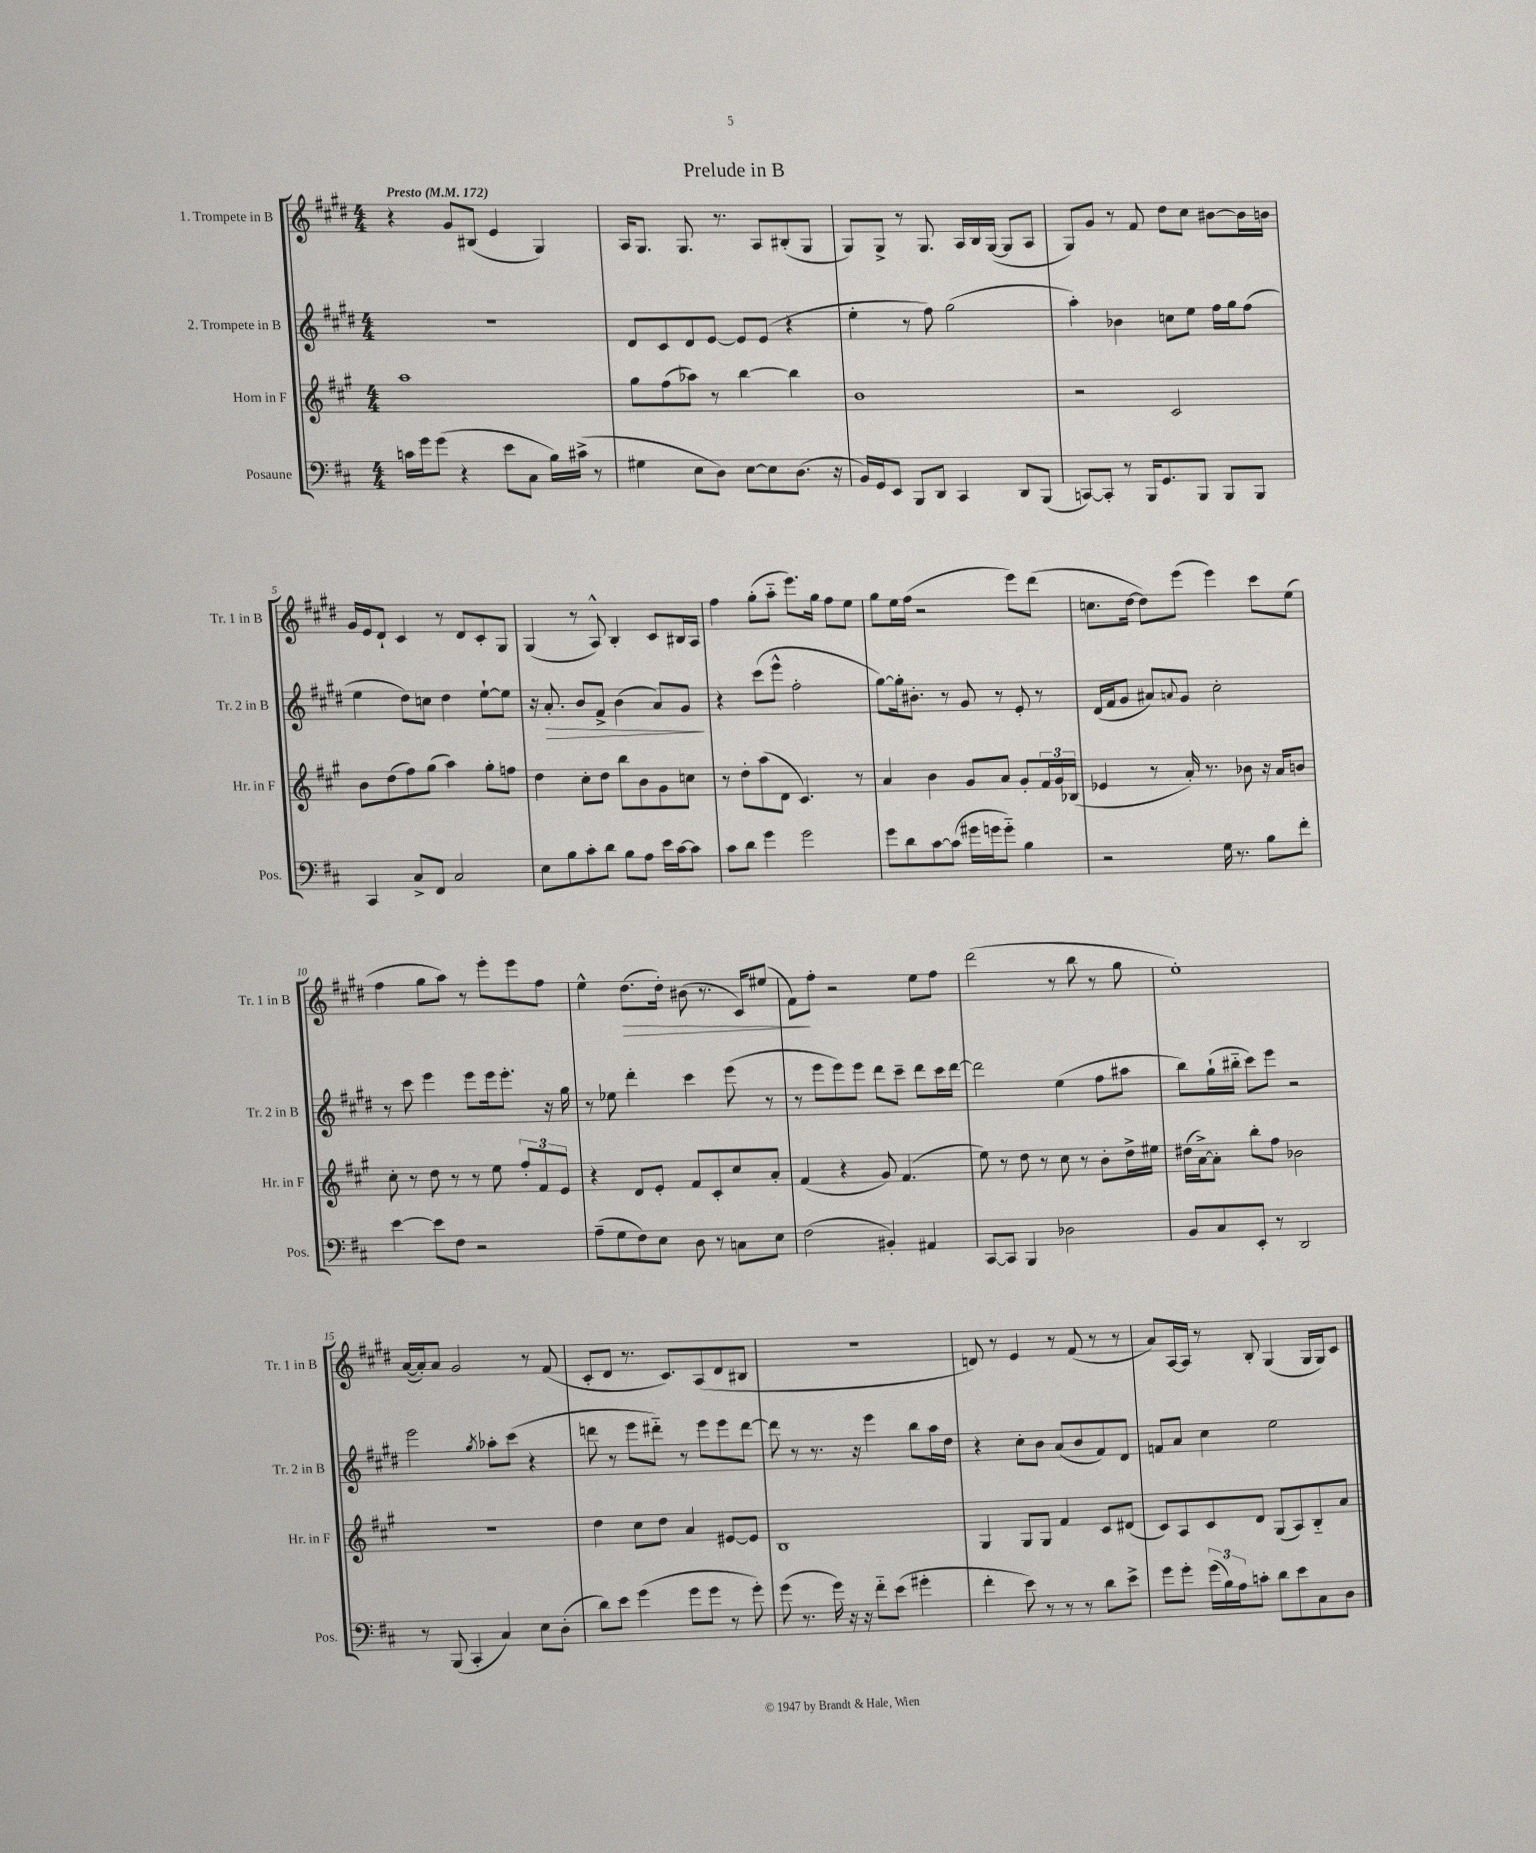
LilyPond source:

\header { title = "Prelude in B" }
<<
\new StaffGroup <<
\new Staff = "s0" \with { instrumentName = "1. Trompete in B" shortInstrumentName = "Tr. 1 in B" } {
    \clef treble \key e \major \numericTimeSignature \time 4/4 \tempo "Presto" 4 = 172
    r4 gis'8 bis8( e'4 gis4) |
    a16 gis8. gis8. r8. a8 bis8-.( gis8 |
    gis8) gis8-> r8 gis8. a16 b16 gis16~( gis8 a8 |
    gis8) gis'8 r8 fis'8 dis''8 cis''8 bis'8~ bis'16 b'16 |
    gis'16 e'16 dis'8-! cis'4 r8 dis'8 cis'8-. gis8 |
    gis4( r8 a8-^) b4-. cis'8 bis16 a16 |
    fis''4 gis''8-.( a''8-_ e'''8.) gis''16 fis''8 e''8 |
    gis''8 e''16 fis''16( r2 e'''8) dis'''8( |
    c''8. dis''16~ dis''8) e'''8( e'''4) cis'''8 e''8( |
    fis''4 gis''8 a''8) r8 e'''8-. e'''8 fis''8 |
    e''4-^ dis''8.\>( dis''16-.) bis'8( r8. cis'16) eis''8( |
    fis'8\!) fis''8-. r2 e''8 fis''8 |
    dis'''2( r8 b''8 r8 gis''8 |
    e''1-.) |
    a'16~( a'16-.) a'8 gis'2 r8 fis'8( |
    cis'8-. dis'8 r8. cis'8.) a8( dis'8 bis8 |
    R1 |
    d'8) r8 e'4 r8 fis'8( r8 r8 |
    a'8) a16~ a16 r8 b8-. gis4( gis16 gis16) cis'8 \bar "|." |
}
\new Staff = "s1" \with { instrumentName = "2. Trompete in B" shortInstrumentName = "Tr. 2 in B" } {
    \clef treble \key e \major \numericTimeSignature \time 4/4
    R1 |
    dis'8 cis'8 dis'8 e'8~ e'8 e'8( r4 |
    e''4-. r8 fis''8) gis''2( |
    a''4-.) bes'4 c''8 e''8 fis''16 gis''16 fis''8( |
    e''4 dis''8) c''8 dis''4 e''8~-! e''8 |
    r16 a'8.-.\> b'8 fis'8-> b'4( a'8) gis'8\! |
    r4 cis'''8( e'''8-^ fis''2-. |
    gis''8~) gis''16-. bis'8.-. r8 gis'8 r8 e'8-. r8 |
    dis'16( fis'16 gis'8 ais'8) \appoggiatura { a'8 } gis'8 cis''2-. |
    r8 cis'''8 e'''4 e'''8 e'''16 e'''8.-. r16 gis''16 |
    r8 ees''8 dis'''4-. cis'''4 e'''8( r8 |
    r8 e'''8 e'''8) e'''8 dis'''8 cis'''8-- dis'''8 cis'''16 dis'''16~ |
    dis'''2 e''4( fis''8 ais''8 |
    b''8) gis''16-!( bis''16-_ cis'''8) e'''8 r2 |
    e'''2 \acciaccatura { gis''8 } aes''8-. cis'''8( r4 |
    d'''8 r8 e'''8 dis'''8-_) r8 e'''8 e'''8 dis'''8~ |
    dis'''8 r8 r8. r16 e'''4 b''8 a''16 dis''16 |
    r4 cis''8-. b'8 a'8( b'8 fis'8) dis'8 |
    f'8 a'8 cis''4 e''2 \bar "|." |
}
\new Staff = "s2" \with { instrumentName = "Horn in F" shortInstrumentName = "Hr. in F" } {
    \clef treble \key a \major \numericTimeSignature \time 4/4
    a''1 |
    gis''8 fis''8( aes''8) r8 b''4~ b''4 |
    b'1 |
    r2 cis'2 |
    b'8 d''8( fis''8) gis''8( a''4) gis''8-. f''8 |
    d''4 cis''8-. d''8 b''8 b'8 gis'8 c''8 |
    r8 d''8-. a''8( d'8 cis'4.) r8 |
    a'4 b'4 gis'8 a'8 gis'8-. \tuplet 3/2 { fis'16 gis'16 bes16( } |
    ees'4 r8 a'16-.) r8. bes'8 r16 a'16 b'8 |
    cis''8-. r8 d''8 r8 r8 e''8 \tuplet 3/2 { fis''8-. fis'8 e'8 } |
    r4 d'8 e'8-. fis'8 cis'8-. cis''8 a'8-. |
    fis'4( r4 gis'8) fis'4.( |
    e''8) r8 d''8 r8 cis''8 r8 b'8-. d''16-> eis''16 |
    dis''16( a'16~->) a'8-. b''8-. fis''8 bes'2 |
    R1 |
    d''4 cis''8 d''8 a'4 eis'8~ eis'8 |
    b1 |
    gis4 gis8 gis8 fis'4 cis'8 dis'8( |
    cis'8) a8 cis'8 d'8 gis8( a8) b8-_ a'8 \bar "|." |
}
\new Staff = "s3" \with { instrumentName = "Posaune" shortInstrumentName = "Pos." } {
    \clef bass \key d \major \numericTimeSignature \time 4/4
    c'16 g'16 g'8( r4 e'8 cis8 b16) cis'16->( r8 |
    gis4 e8 d8) e8~ e8 d8.( r16 |
    b,16) g,16 e,8 b,,8 d,8 cis,4 d,8 b,,8( |
    c,8~) c,8-. r8 b,,16 g,8. b,,8 b,,8 b,,8 |
    cis,4 cis8-> fis,8 cis2 |
    e8 b8 cis'8-. d'8 b8 a8 e'16 cis'16~ cis'8 |
    cis'8 d'8 g'4 g'2 |
    g'8 d'8 cis'8~ cis'8( gis'16 g'16 g'8-_) b4 |
    r2 g16 r8. b8 fis'8-. |
    e'4~ e'8 fis8 r2 |
    a8--( g8 fis8) e8 d8 r8 c8 e8 |
    fis2( bis,4-.) ais,4 |
    cis,8~ cis,8 b,,4 des2 |
    b,8 cis8 e,8-. r8 d,2 |
    r8 b,,8( cis,4-. cis4) e8 d8-.( |
    d'8) e'8 g'4( g'8 g'8 r8 g'8-.) |
    g'8( r8. g'16) r16 r16 fis'8-_ e'8( gis'4-. |
    fis'4-. e'8) r8 r8 r8 d'8 e'8-> |
    g'8 g'8-. \tuplet 3/2 { g'16( b16) a16 } c'8-. d'8 e'8 cis8 d8 \bar "|." |
}
>>
>>
